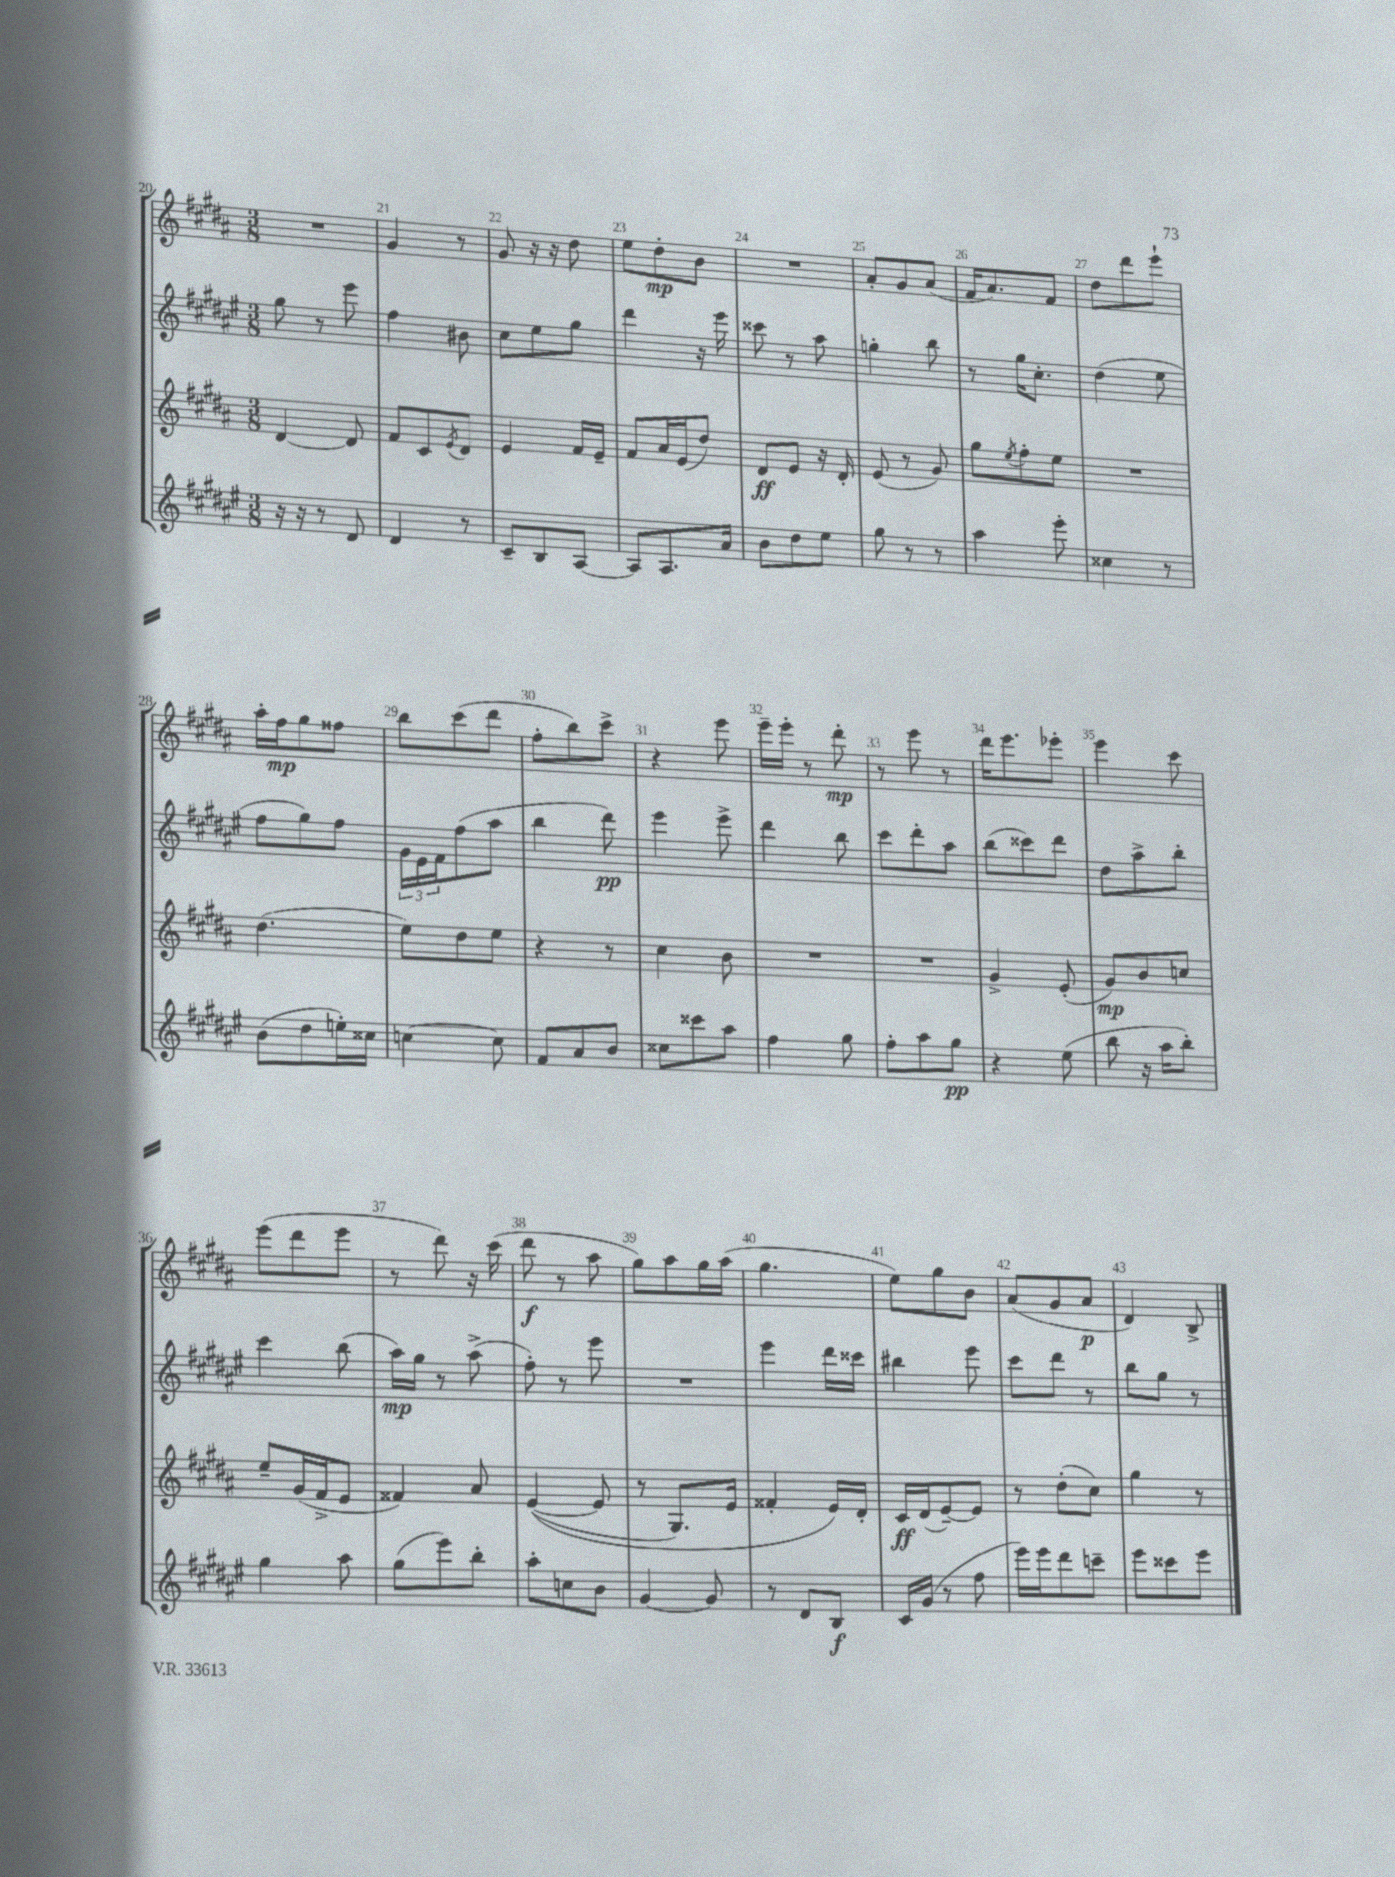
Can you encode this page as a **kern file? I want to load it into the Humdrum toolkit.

**kern	**kern	**kern	**kern
*staff4	*staff3	*staff2	*staff1
*clefG2	*clefG2	*clefG2	*clefG2
*k[f#c#g#d#a#e#]	*k[f#c#g#d#a#]	*k[f#c#g#d#a#e#]	*k[f#c#g#d#a#]
*M3/8	*M3/8	*M3/8	*M3/8
16r	[4d#/	8gg#\	4.r
16r	.	.	.
8r	.	8r	.
8d#/	8d#/]	8eee#\	.
=	=	=	=
4d#/	8f#/L	4ff#\	4g#/
.	8c#/	.	.
.	8qe/	.	.
8r	8d#/J	8b#\	8r
=	=	=	=
8c#~/L	4e/	8cc#\L	8g#/
8B/	.	8ee#\	16r
.	.	.	16r
[8A#/J	16f#/LL	8gg#\J	8dd#\
.	16e~/JJ	.	.
=	=	=	=
8A#/]L	8f#/L	4ddd#\	8ee\L
8.A#/	16a#/L	.	8dd#'\
.	(16e/J	.	.
.	8dd#/J)	16r	8b\J
16a#/Jk	.	16eee#\	.
=	=	=	=
8b\L	8d#/L	8ccc##\	4.r
8dd#\	8e/J	8r	.
8ee#\J	16r	8aa#\	.
.	16d#'/	.	.
=	=	=	=
8gg#\	(8e/	4gg'\	8a#'/L
8r	8r	.	8g#/
8r	8g#/)	8bb\	(8a#/J
=	=	=	=
4aa#\	8gg#\L	8r	16f#/LK
.	.	.	8.a#/)
.	8qee/	.	.
.	8ff#'\	16gg#\LK	.
.	.	8.cc#'\J	.
8eee#'\	8ee\J	.	8f#/J
=	=	=	=
4cc##\	4.r	(4dd#\	8dd#\L
.	.	.	8ddd#\
8r	.	8ee#\	8eee`\J
=	=	=	=
(8b\L	(4.dd#\	8ff#\L	16aa#'\LL
.	.	.	16ff#\J
8dd#\	.	8gg#\)	8gg#\
16ee'\L)	.	8ff#\J	8ff##\J
16cc##\JJ	.	.	.
=	=	=	=
[4cc\	8ee\L)	24g#\LL	8bb\L
.	.	24e#\	.
.	.	24f#\J	.
.	8dd#\	(8ff#\	(8ccc#\
8cc\]	8ee\J	8aa#\J	8ddd#\J
=	=	=	=
8f#/L	4r	4bb\	8ff#'\L
8a#/	.	.	8bb\)
8b/J	8r	8ddd#\)	8ccc#^\J
=	=	=	=
8cc##\L	4cc#\	4eee#\	4r
8ccc##\	.	.	.
8aa#\J	8b\	8eee#^\	8eee\
=	=	=	=
4ff#\	4.r	4ddd#\	16eee~\LL
.	.	.	16eee'\JJ
.	.	.	8r
8gg#\	.	8bb\	8ddd#'\
=	=	=	=
8ff#'\L	4.r	8ccc#\L	8r
8aa#\	.	8ddd#'\	8eee\
8gg#\J	.	8aa#\J	8r
=	=	=	=
4r	4g#^/	(8bb\L	16ddd#\LK
.	.	.	8.eee\
.	.	8ccc##\)	.
(8ee#\	(8e'/	8ddd#\J	8eee-'\J
=	=	=	=
8bb\	8g#/L)	8dd#\L	4eee\
16r	8b/	8aa#^\	.
16aa#\LK	.	.	.
8bb'\J)	8cc/J	8bb'\J	8ccc#\
=	=	=	=
4gg#\	8ee~/L	4ccc#\	(8eee\L
.	(16g#/L	.	8ddd#\
.	16f#^/J	.	.
8aa#\	8e/J	(8bb\	8eee\J
=	=	=	=
(8gg#\L	4f##/)	16aa#\LL)	8r
.	.	16gg#\JJ	.
8eee#\)	.	8r	8ddd#\)
8bb'\J	8a#/	(8aa#^\	16r
.	.	.	(16ccc#\
=	=	=	=
8aa#'\L	&(([4e/	8ff#'\)	8ddd#\
8cc\	.	8r	8r
8b\J	8e/]	8eee#\	8aa#\
=	=	=	=
[4g#/	8r	4.r	8gg#\L)
.	8.G#/L)	.	8aa#\
8g#/]	.	.	16gg#\L
.	16e/Jk	.	(16aa#\JJ
=	=	=	=
8r	4f##'/	4eee#\	4.gg#\
8d#/L	.	.	.
8B/J	16e/LL&)	16ddd#\LL	.
.	16d#'/JJ	16ccc##\JJ	.
=	=	=	=
16c#/LL	16c#/LL	4bb#\	8ee\L)
(16g#/JJ	(16d#/J	.	.
8r	[8e~/)	.	8gg#\
8ff#\	8e/]J	8eee#\	8b\J
=	=	=	=
16eee#\LL)	8r	8ccc#\L	(8a#/L
16eee#\J	.	.	.
8ddd#\	(8dd#'\L	8ddd#\J	8g#/
8ccc~\J	8cc#\J)	8r	8a#/J
=	=	=	=
8eee#\L	4gg#\	8bb\L	4d#/)
8ccc##\	.	8gg#\J	.
8eee#\J	8r	8r	8B^/
==	==	==	==
*-	*-	*-	*-
